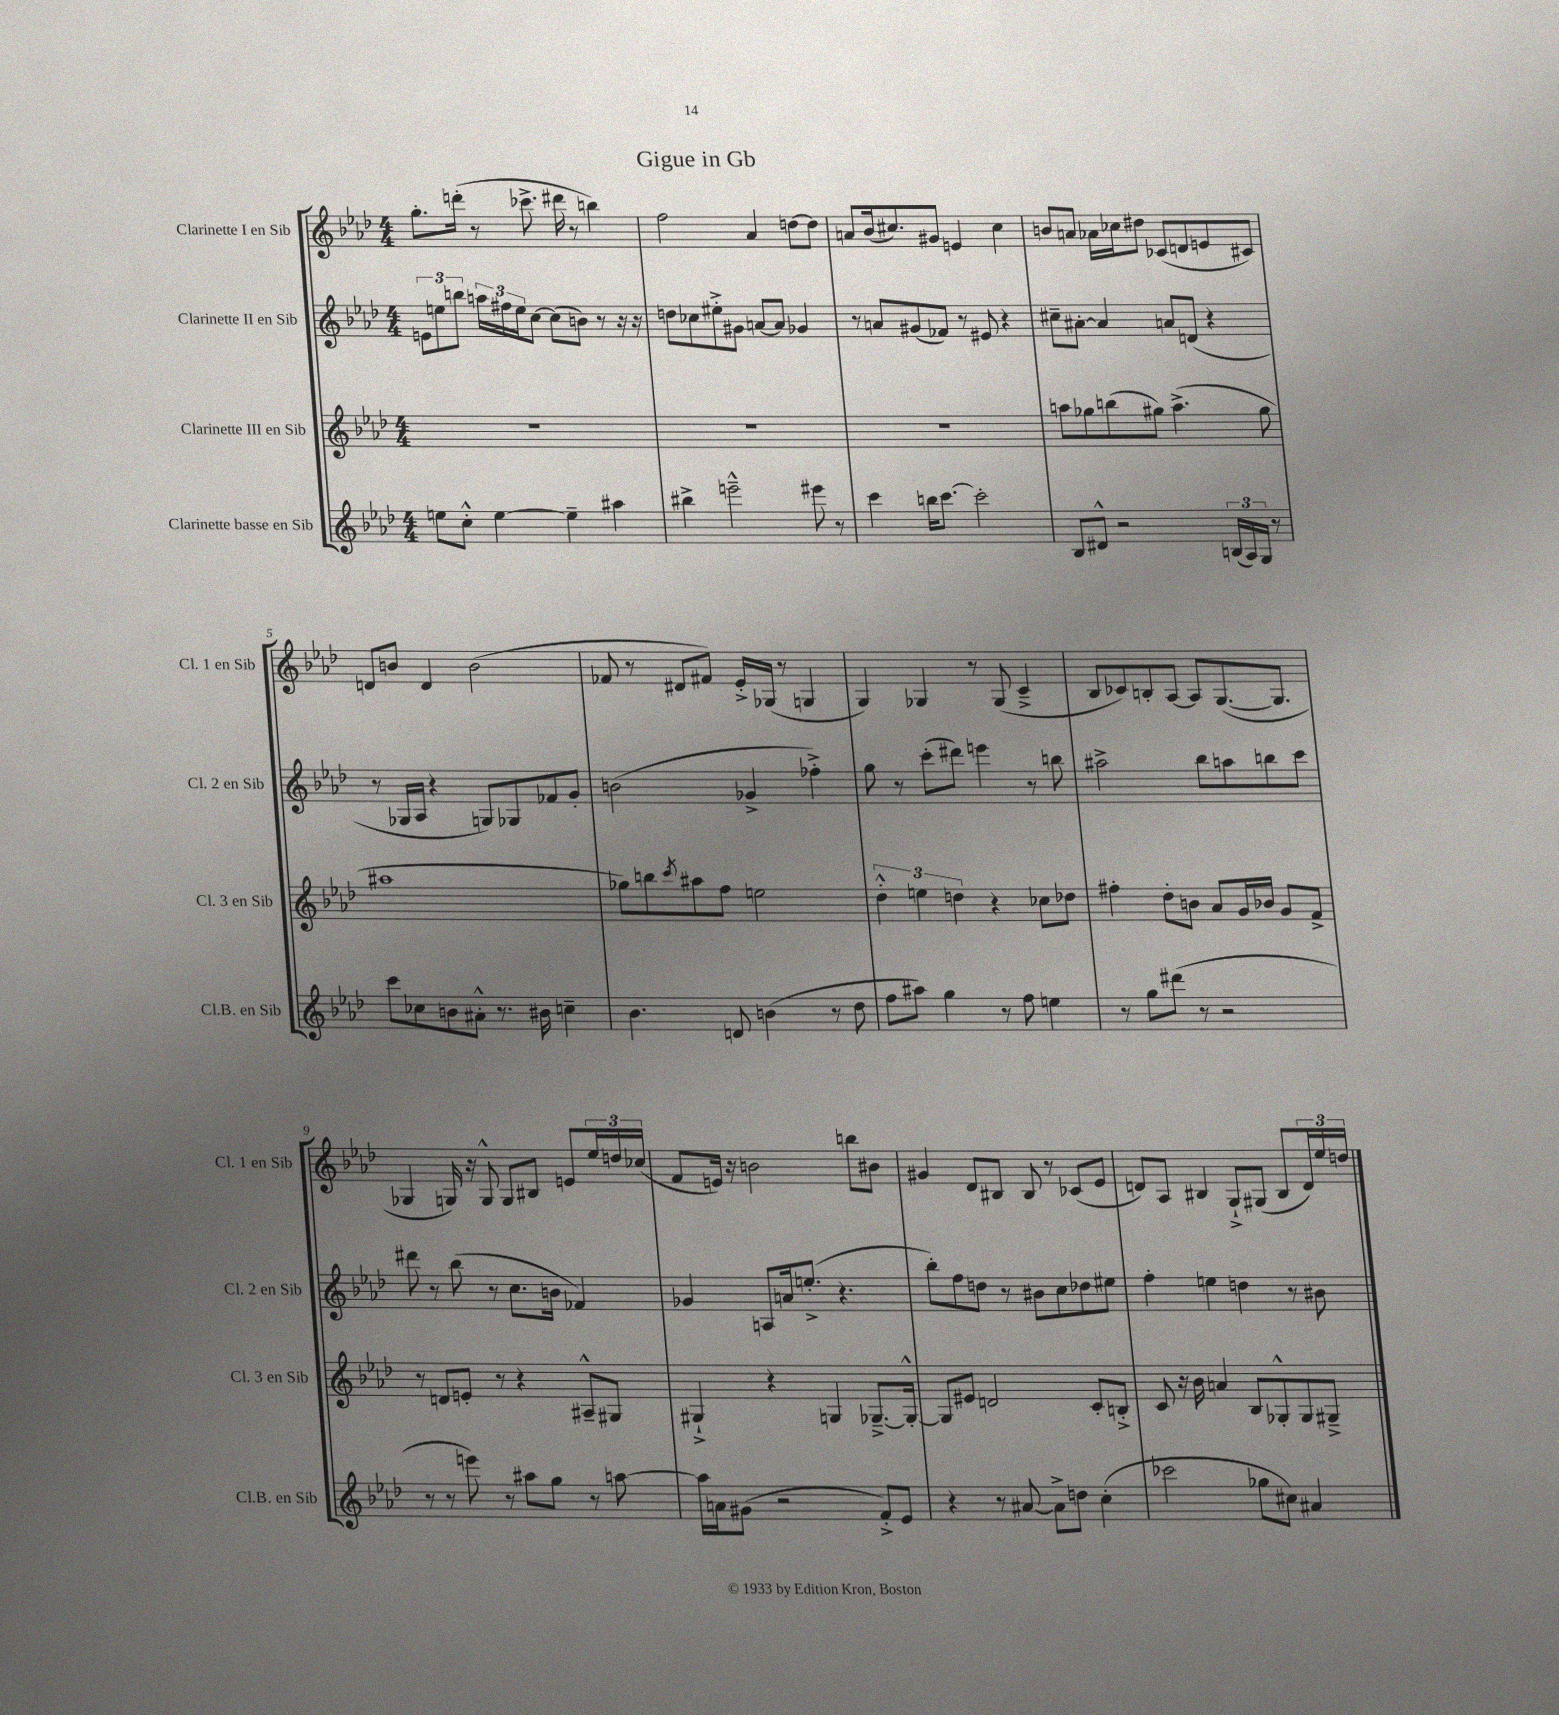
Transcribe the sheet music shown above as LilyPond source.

\header { title = "Gigue in Gb" }
<<
\new StaffGroup <<
\new Staff = "s0" \with { instrumentName = "Clarinette I en Sib" shortInstrumentName = "Cl. 1 en Sib" } {
    \clef treble \key aes \major \numericTimeSignature \time 4/4
    g''8.-. d'''16-.( r8 ces'''8.-> dis'''16 r8 b''4) |
    f''2 aes'4 d''8~ d''8 |
    a'8 bes'16( cis''8.) gis'8 e'4 cis''4 |
    b'8 a'8 aes'16 ces''16 dis''8 ces'8( d'8 e'8 cis'8) |
    d'8 b'8 d'4 b'2( |
    fes'8 r8 dis'8 fis'8) ees'16-.-> ges16( r8 g4 |
    g4) ges4 r8 ges8( c'4---> |
    bes8 ces'8) b8-. aes8~ aes8 g8.~( g8. |
    ges4 g16) r16 g8-^ g8 bis8 e'8 \tuplet 3/2 { ees''16 d''16 ces''16( } |
    f'8 e'16) r16 b'2 b''8 bis'8 |
    gis'4 des'8 bis8 bis8 r8 ces'8( ees'8 |
    d'8) aes8 bis4 g8-!-> gis8( bis8 \tuplet 3/2 { d'16) ees''16 d''16 } \bar "|." |
}
\new Staff = "s1" \with { instrumentName = "Clarinette II en Sib" shortInstrumentName = "Cl. 2 en Sib" } {
    \clef treble \key aes \major \numericTimeSignature \time 4/4
    \tuplet 3/2 { e'8 e''8 b''8 } \tuplet 3/2 { a''16 fis''16 e''16 } c''8~ c''8( b'8) r8 r16 r16 |
    d''8 ces''8 eis''8-.-> gis'8 a'8~ a'8 ges'4 |
    r8 a'8 gis'8( fes'8) r8 eis'8 r4 |
    cis''8-- ais'8~-. ais'4 a'8 d'8( r4 |
    r8 ges16 aes16 r4 g8) ges8 fes'8 g'8-. |
    b'2( ges'4-> fes''4-.->) |
    g''8 r8 c'''8-.( dis'''8) e'''4 r8 b''8 |
    ais''2-> bes''8 a''8 b''8 c'''8 |
    dis'''8 r8 bes''8( r8 c''8. b'16 fes'4) |
    ges'4 a8 a'16 e''8.-.->( r4. |
    bes''8-.) f''8 d''8 r8 bis'8 c''8 des''8 eis''8 |
    f''4-. e''4 d''4 r8 bis'8 \bar "|." |
}
\new Staff = "s2" \with { instrumentName = "Clarinette III en Sib" shortInstrumentName = "Cl. 3 en Sib" } {
    \clef treble \key aes \major \numericTimeSignature \time 4/4
    R1 |
    R1 |
    R1 |
    a''8 ges''8 b''8( gis''8) a''4.->( gis''8 |
    ais''1 |
    ges''8) b''8 \acciaccatura { c'''8 } ais''8 f''8 e''2 |
    \tuplet 3/2 { des''4-.-^ e''4 d''4 } r4 ces''8 des''8 |
    fis''4-. des''8-. b'8 aes'8 g'16 bes'16 g'8 f'8-> |
    r8 d'8 e'8-. r8 r4 ais8---^ gis8 |
    gis4-!-> r4 g4 ges8.~---> ges16~-.-^ |
    ges8 eis'8 d'2 c'8-. b8-.-> |
    c'8 r16 bes'16 a'4 bes8 ges8-.-^ ges8 gis8---> \bar "|." |
}
\new Staff = "s3" \with { instrumentName = "Clarinette basse en Sib" shortInstrumentName = "Cl.B. en Sib" } {
    \clef treble \key aes \major \numericTimeSignature \time 4/4
    e''8 c''8-.-^ e''4~ e''4-- ais''4 |
    bis''4-> e'''2---^ eis'''8 r8 |
    c'''4 b''16 c'''8.~ c'''2-. |
    bes8 dis'8-^ r2 \tuplet 3/2 { b16( aes16) g16 } r8 |
    c'''8 ces''8 b'8 ais'8-.-^ r8. bis'16 c''4-- |
    bes'4. d'8 b'4( r8 des''8 |
    f''8 ais''8) g''4 r8 f''8 e''4 |
    r8 g''8 dis'''8( r8 r2 |
    r8 r8 e'''8) r8 ais''8 g''8 r8 a''8~ |
    a''16 a'16 gis'8( r2 f'8-.->) ees'8 |
    r4 r8 ais'8~ ais'8-> d''8 c''4-.( |
    ces'''2 ges''8 cis''8) ais'4 \bar "|." |
}
>>
>>
